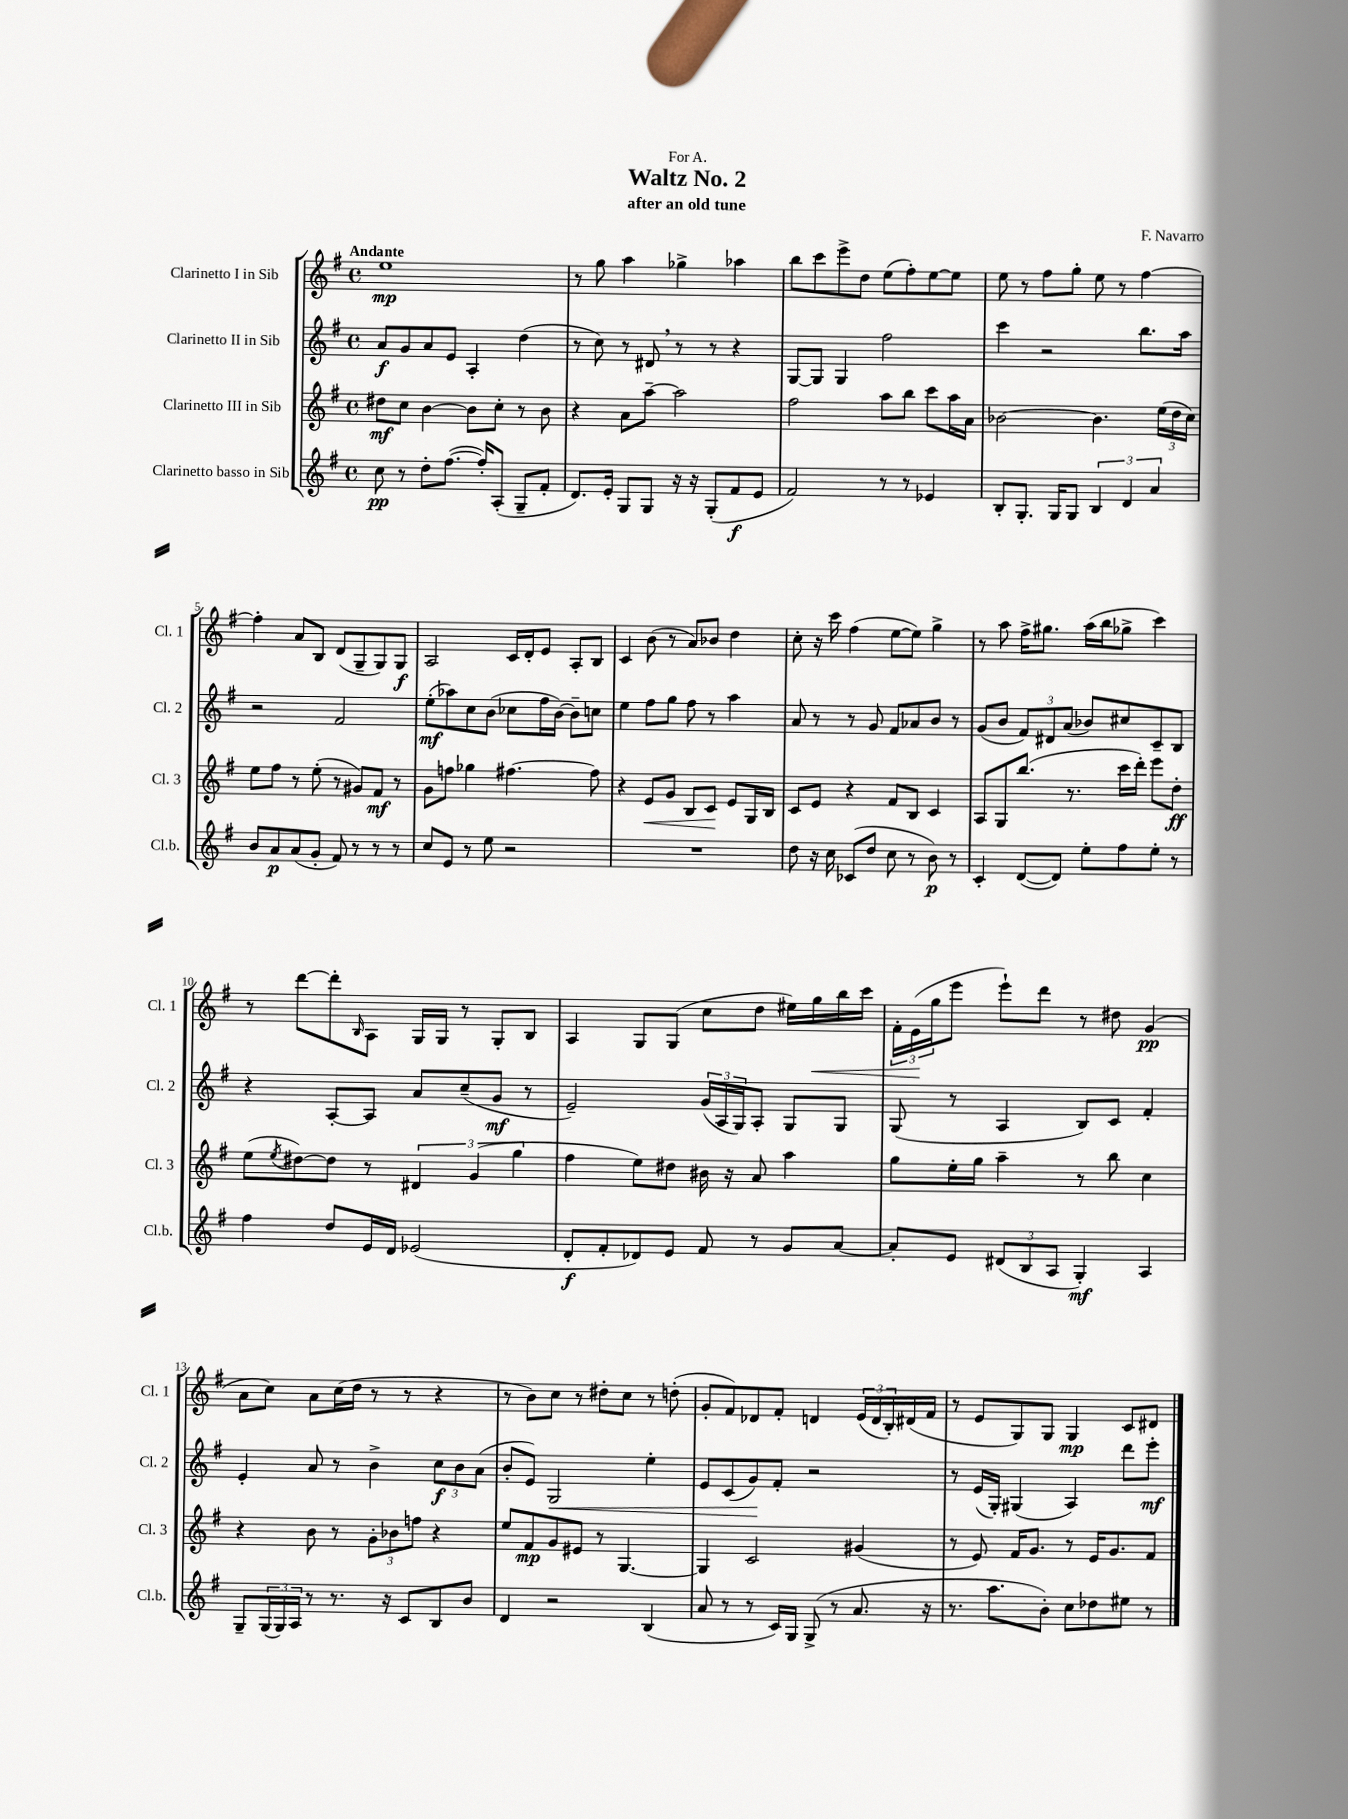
\header { title = "Waltz No. 2" composer = "F. Navarro" subtitle = "after an old tune" dedication = "For A." }
<<
\new StaffGroup <<
\new Staff = "s0" \with { instrumentName = "Clarinetto I in Sib" shortInstrumentName = "Cl. 1" } {
    \clef treble \key g \major \defaultTimeSignature \time 4/4 \tempo "Andante"
    e''1\mp |
    r8 g''8 a''4 ges''4-> aes''4 |
    b''8 c'''8 e'''8-> d''8 e''8( fis''8-.) e''8~ e''8 |
    e''8 r8 fis''8 g''8-. e''8 r8 fis''4~ |
    fis''4-. a'8 b8 d'8( g8-- g8) g8\f |
    a2 c'16 d'16-. e'8 a8-. b8 |
    c'4 b'8( r8 a'8) bes'8 d''4 |
    c''8-. r16 c'''16 fis''4( e''8~ e''8) g''4-> |
    r8 a''8 fis''16-> gis''8. a''16( b''16 ges''8-> c'''4) |
    r8 d'''8~ d'''8-. \grace { b16 } a8 g16 g16 r8 g8-. b8 |
    a4 g8 g8( c''8 d''8 eis''16) g''16\< b''16 c'''16 |
    \tuplet 3/2 { fis'16-. e'16\!( g''16 } e'''8 e'''8-!) d'''8 r8 dis''8 g'4\pp( |
    a'8 c''8) a'8 c''16( d''16 r8 r8 r4 |
    r8 b'8) c''8 r8 dis''8-. c''8 r8 d''8-.( |
    g'8-. fis'8) des'8 fis'8-. d'4 \tuplet 3/2 { e'16( d'16 b16-.) } dis'16( fis'16 |
    r8 e'8 g8) g8 g4\mp c'8 dis'8 \bar "|." |
}
\new Staff = "s1" \with { instrumentName = "Clarinetto II in Sib" shortInstrumentName = "Cl. 2" } {
    \clef treble \key g \major \defaultTimeSignature \time 4/4
    a'8\f g'8 a'8 e'8 a4-. d''4( |
    r8 c''8) r8 dis'8 \breathe r8 r8 r4 |
    g8~ g8 g4 fis''2 |
    c'''4 r2 b''8. a''16 |
    r2 fis'2 |
    e''8-.\mf( aes''8) c''8 b'8( ces''8 fis''16 b'16~) b'8-- c''8 |
    e''4 fis''8 g''8 fis''8 r8 a''4 |
    a'8 r8 r8 g'8 fis'8 aes'8 b'8 r8 |
    g'8( b'8 \tuplet 3/2 { fis'8) dis'8 a'8( } bes'8) cis''8 c'8-- b8 |
    r4 a8~-. a8 a'8 c''8--( g'8\mf r8 |
    e'2--) \tuplet 3/2 { g'16( a16 g16) } a8-. g8 g8 |
    g8( r8 a4 b8) c'8 fis'4-. |
    e'4-. a'8 r8 b'4-> \tuplet 3/2 { c''8\f b'8 a'8( } |
    b'8-. e'8) g2\< e''4-. |
    e'8 c'8( g'8\!) fis'8-. r2 |
    r8 e'16( g16-.) gis4( a4) d'''8 e'''8-.\mf \bar "|." |
}
\new Staff = "s2" \with { instrumentName = "Clarinetto III in Sib" shortInstrumentName = "Cl. 3" } {
    \clef treble \key g \major \defaultTimeSignature \time 4/4
    dis''8\mf c''8 b'4~ b'8 c''8-. r8 b'8 |
    r4 a'8 a''8~-- a''2 |
    fis''2 a''8 b''8 c'''8 a''16 a'16 |
    bes'2~ bes'4. \tuplet 3/2 { e''16( d''16 c''16) } |
    e''8 fis''8 r8 e''8-.( r8 gis'8) fis'8\mf r8 |
    g'8 f''8 ges''4 fis''4.~ fis''8 |
    r4 e'8\< g'8 b8 c'8\! e'8 g16 b16 |
    c'8 e'8 r4 fis'8 b8 c'4 |
    a8 g8 b''8.( r8. c'''16 d'''16-.) e'''8 d''8-.\ff |
    e''8( \acciaccatura { e''8 } dis''8~) dis''8 r8 \tuplet 3/2 { dis'4 g'4( g''4 } |
    fis''4 e''8) dis''8 bis'16 r16 a'8 a''4 |
    g''8 e''16-. g''16 a''4-- r8 b''8 c''4 |
    r4 b'8 r8 \tuplet 3/2 { g'8-. bes'8 f''8 } r4 |
    e''8 fis'8\mp g'8 eis'8 r8 g4.~ |
    g4 c'2 gis'4( |
    r8 e'8) fis'16 g'8. r8 e'16 g'8. fis'8 \bar "|." |
}
\new Staff = "s3" \with { instrumentName = "Clarinetto basso in Sib" shortInstrumentName = "Cl.b." } {
    \clef treble \key g \major \defaultTimeSignature \time 4/4
    c''8\pp r8 d''8-. fis''8.~( fis''16-.) a8-.( g8-- fis'8-. |
    d'8.) e'16-. g8 g8 r16 r16 g8-.( fis'8\f e'8 |
    fis'2) r8 r8 ees'4 |
    b8-. g8.-. g16 g8 \tuplet 3/2 { b4 d'4 a'4 } |
    b'8 a'8\p a'8( g'8-. fis'8) r8 r8 r8 |
    c''8 e'8 r8 e''8 r2 |
    R1 |
    d''8 r16 c''16 ces'8( d''8 c''8 r8 b'8\p) r8 |
    c'4-. d'8~( d'8) e''8-. fis''8 e''8-. r8 |
    fis''4 d''8 e'16 d'16 ees'2( |
    d'8-.\f fis'8-. des'8) e'8 fis'8 r8 g'8 a'8~ |
    a'8-. e'8 \tuplet 3/2 { dis'8( b8 a8 } g4-.\mf) a4 |
    g8-- \tuplet 3/2 { g16( g16) a16 } r8 r8. r16 c'8 b8 b'8 |
    d'4 r2 b4( |
    a'8 r8 r8 c'16) g16 g8->( r8 a'8. r16 |
    r8. a''8. b'8-.) c''8 des''8 eis''8 r8 \bar "|." |
}
>>
>>
